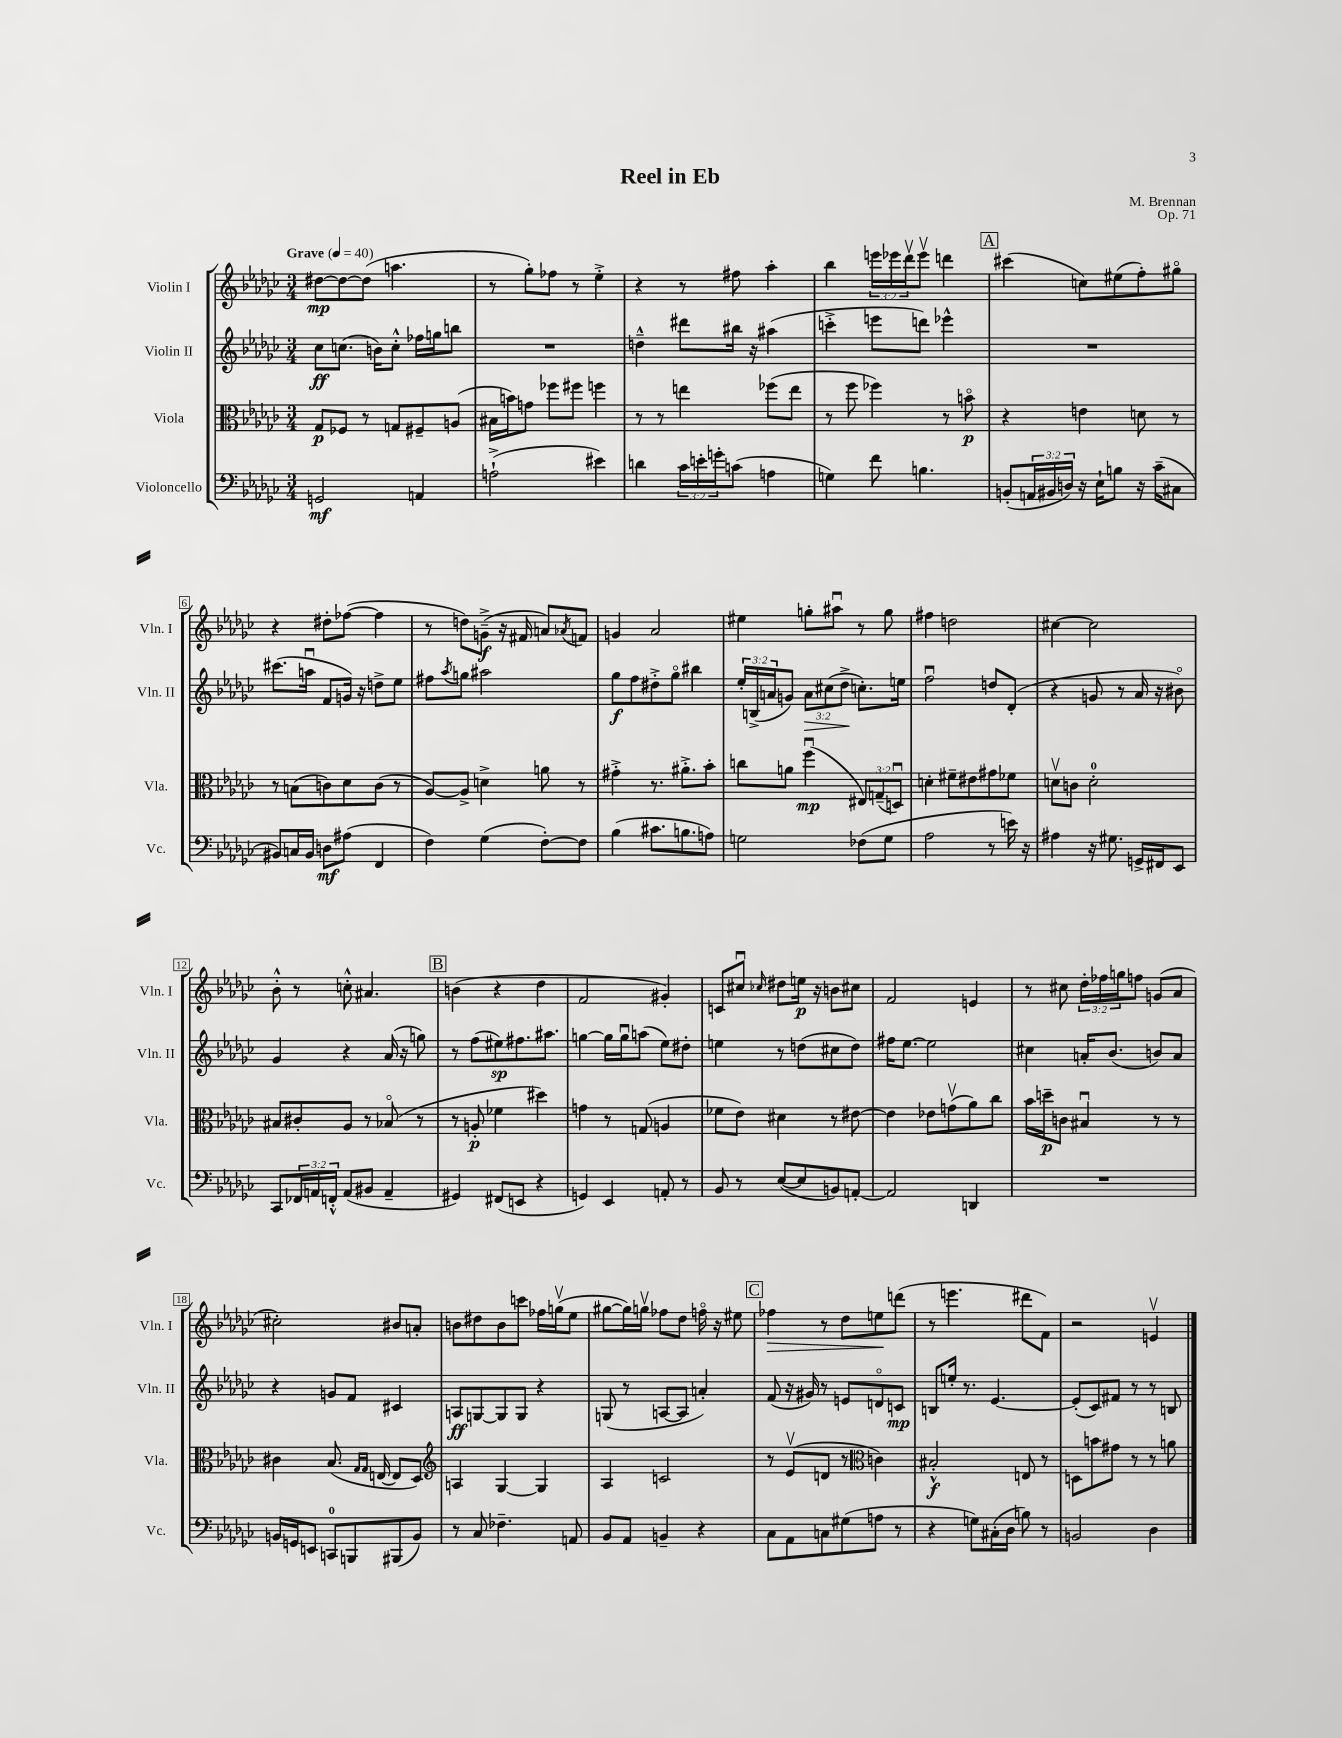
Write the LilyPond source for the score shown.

\header { title = "Reel in Eb" composer = "M. Brennan" opus = "Op. 71" }
<<
\new StaffGroup <<
\new Staff = "s0" \with { instrumentName = "Violin I" shortInstrumentName = "Vln. I" } {
    \clef treble \key ges \major \numericTimeSignature \time 3/4 \override Staff.TupletNumber.text = #tuplet-number::calc-fraction-text \tempo "Grave" 4 = 40
    dis''8~\mp dis''8~ dis''8( a''4. |
    r8 ges''8-.) fes''8 r8 ees''4-.-> |
    r4 r8 fis''8 aes''4-. |
    bes''4 \tuplet 3/2 { e'''16 ees'''16 des'''16\upbow } ees'''8\upbow d'''4 |
    \mark \markup { \box "A" } cis'''4( c''8) eis''8( f''8-.) gis''8\flageolet |
    r4 dis''8-. fes''8~( fes''4 |
    r8 d''8) g'8--->\f( r16 fis'16 a'8) \acciaccatura { aes'8 } f'8 |
    g'4 aes'2 |
    eis''4 g''8-. ais''8\downbow r8 g''8 |
    fis''4 d''2 |
    cis''4~ cis''2 |
    bes'8-.-^ r8 c''8-.-^ ais'4. |
    \mark \markup { \box "B" } b'4( r4 des''4 |
    f'2 gis'4-.) |
    c'8 cis''8\downbow \grace { ces''16 } dis''8 e''16\p r16 b'8 cis''8 |
    f'2 e'4 |
    r8 cis''8 \tuplet 3/2 { des''16-. fes''16 g''16 } f''8 g'8( aes'8 |
    cis''2-.) bis'8 a'8-. |
    b'8 dis''8 b'8 c'''8 fes''16 g''16\upbow( ees''8 |
    gis''8~ gis''16) g''16\upbow fes''8 des''8 f''16\flageolet r16 eis''8 |
    \mark \markup { \box "C" } fes''4\> r8 des''8 e''8\! d'''8( |
    r8 e'''4. dis'''8 f'8) |
    r2 e'4\upbow \bar "|." |
}
\new Staff = "s1" \with { instrumentName = "Violin II" shortInstrumentName = "Vln. II" } {
    \clef treble \key ges \major \numericTimeSignature \time 3/4 \override Staff.TupletNumber.text = #tuplet-number::calc-fraction-text
    ces''8\ff c''8.( b'16) c''8-.-^ fes''16 g''16 b''8 |
    R2. |
    d''4---^ dis'''8 bis''16 r16 ais''4( |
    c'''4-.-> e'''8 d'''8) ees'''4-^ |
    \mark \markup { \box "A" } R2. |
    cis'''8.( a''16\downbow f'8 g'16) r16 d''8-> ees''8 |
    fis''8 \acciaccatura { aes''8 } g''8 ais''2 |
    ges''8\f f''8 dis''8-.-> ges''8\flageolet bis''4 |
    \tuplet 3/2 { ees''16-. b16->( a'16 } g'8) \tuplet 3/2 { a'8\> cis''8( des''8->\! } c''8.-.) e''16 |
    f''2\downbow d''8 des'8-.( |
    r4 g'8 r8 aes'16 r16 bis'8\flageolet) |
    ges'4 r4 aes'16( r16 g''8) |
    \mark \markup { \box "B" } r8 f''8( eis''8\sp) fis''8. ais''8. |
    g''4~ g''16 g''16\downbow a''8( ees''8) dis''8-. |
    e''4 r8 d''8( cis''8 d''8) |
    fis''16 ees''8.~ ees''2 |
    cis''4 a'16-. bes'8.( b'8) a'8 |
    r4 g'8 f'8 cis'4 |
    a8\ff g8~ g8 g8 r4 |
    g8( r8 a8~ a8 a'4-.) |
    \mark \markup { \box "C" } f'8( r16 gis'16) r8 e'8 d'8\flageolet c'8\mp |
    b8 e''16-. r8. ees'4.~ |
    ees'8-.( ces'8) fis'8 r8 r8 b8 \bar "|." |
}
\new Staff = "s2" \with { instrumentName = "Viola" shortInstrumentName = "Vla." } {
    \clef alto \key ges \major \numericTimeSignature \time 3/4 \override Staff.TupletNumber.text = #tuplet-number::calc-fraction-text
    ges8\p fes8 r8 g8 fis8-- a8( |
    bis16 b'16) g'8 fes''8 fis''8 f''4 |
    r8 r8 e''4 fes''8( e''8 |
    r8 f''8 fes''4) r8 b'8\flageolet\p |
    \mark \markup { \box "A" } r4 e'4 d'8 r8 |
    r8 b8( c'8) des'8 c'8( r8 |
    aes8~) aes8-> d'4-> a'8 r8 |
    gis'4-.-> r8. ais'8.-.-> bes'8-. |
    c''8 a'8 f''4\downbow\mp( \tuplet 3/2 { eis8) g8--( d8\downbow) } |
    d'4-. fis'8-- eis'8 gis'8 fes'8 |
    d'8\upbow c'8 d'2-0-. |
    bis8 cis'8-. aes8 r8 bes8\flageolet( r8 |
    \mark \markup { \box "B" } r8 a8-.\p fes'4 dis''4) |
    g'4 r8 g8( a4 |
    fes'8 ees'8) dis'4 r8 eis'8~ |
    eis'4 ees'8 g'8\upbow( aes'8) ces''8 |
    bes'16 d''16--\p c'8 bis4\downbow r8 r8 |
    cis'4 bes8.( \grace { ges16 ges16 } e16~ e8 des8) |
    \clef treble a4 ges4~ ges4 |
    aes4 c'2 |
    \mark \markup { \box "C" } r8 ees'8\upbow( d'8 r8 \clef alto c'4) |
    bis2-.-^\f e8 r8 |
    d8 b'8 gis'8 r8 r8 a'8 \bar "|." |
}
\new Staff = "s3" \with { instrumentName = "Violoncello" shortInstrumentName = "Vc." } {
    \clef bass \key ges \major \numericTimeSignature \time 3/4 \override Staff.TupletNumber.text = #tuplet-number::calc-fraction-text
    g,2\mf a,4 |
    a2-!->( eis'4) |
    d'4 \tuplet 3/2 { ces'16 e'16-. g'16-. } c'8( a4 |
    g4) f'8 b4. |
    \mark \markup { \box "A" } b,8-.( \tuplet 3/2 { a,16 bis,16 d16) } r16 ees16-! b8 r16 ces'16--( cis8 |
    bis,8) c16 bis,16 d8\mf ais8( f,4 |
    f4) ges4( f8~-.) f8 |
    bes4( cis'8. b8. a8) |
    g2 fes8( g8 |
    aes2 r8 e'16) r16 |
    ais4 r16 gis8. g,16-> fis,16 ees,8 |
    ces,8 \tuplet 3/2 { fes,16 a,16 f,16-.-^ } a,8( bis,8 a,4-- |
    \mark \markup { \box "B" } gis,4) fis,8( e,8 r4 |
    g,4) ees,4 a,8-. r8 |
    bes,8 r8 ees8~( ees8 b,8) a,8~-. |
    a,2 d,4 |
    R2. |
    b,16 g,16 e,8 c,8-0 b,,8 bis,,8( b,8) |
    r8 ces8 fes4.-- a,8 |
    bes,8 aes,8 b,4-- r4 |
    \mark \markup { \box "C" } ces8 aes,8 c8 gis8( a8 r8 |
    r4 g8) cis16-.( des16 b8) r8 |
    b,2 des4 \bar "|." |
}
>>
>>
\layout { \context { \Score \override BarNumber.stencil = #(make-stencil-boxer 0.1 0.3 ly:text-interface::print) } }
